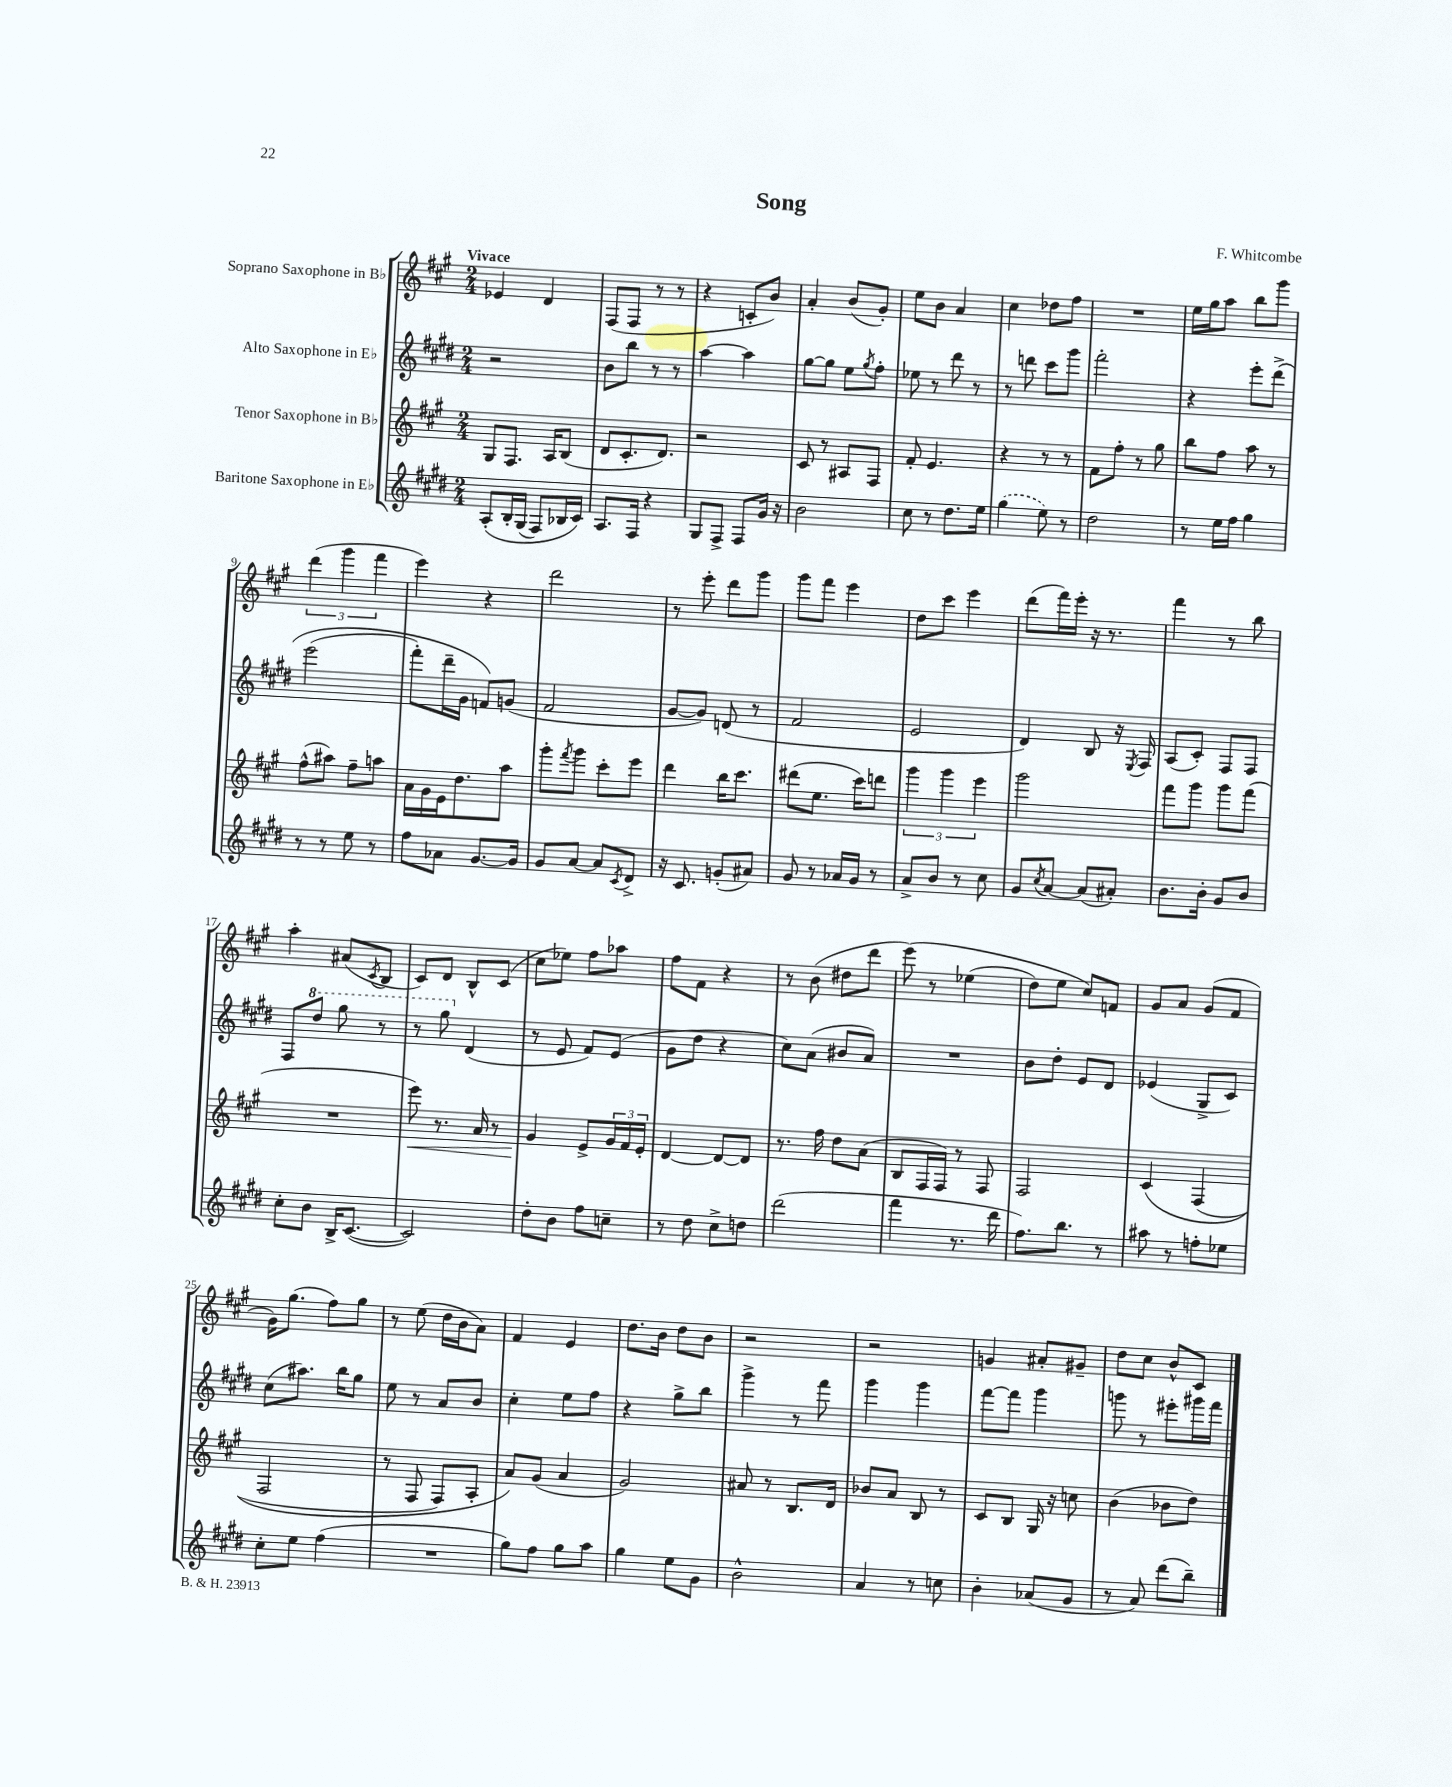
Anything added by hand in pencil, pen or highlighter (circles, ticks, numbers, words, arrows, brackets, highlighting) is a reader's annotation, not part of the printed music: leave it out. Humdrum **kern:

**kern	**kern	**dynam	**kern	**kern
*part4	*part3	*part3	*part2	*part1
*staff4	*staff3	*staff3	*staff2	*staff1
*I"Baritone Saxophone in E♭	*I"Tenor Saxophone in B♭	*	*I"Alto Saxophone in E♭	*I"Soprano Saxophone in B♭
*clefG2	*clefG2	*	*clefG2	*clefG2
*k[f#c#g#d#]	*k[f#c#g#]	*	*k[f#c#g#d#]	*k[f#c#g#]
*M2/4	*M2/4	*	*M2/4	*M2/4
=1	=1	=1	=1	=1
!	!	!	!	!LO:TX:a:B:t=Vivace
(8A'/L	8G#/L	.	2r	4e-X/
16B'/L	8.F#/J	.	.	.
(16G#/JJ	.	.	.	.
8F#/L)	.	.	.	4d/
.	16A/KL	.	.	.
16B-X/L	(8B/J	.	.	.
16c#/JJ)	.	.	.	.
=2	=2	=2	=2	=2
8.A/L	8d/L	.	8b\L	(8F#/L
.	8.c#'/	.	8bb\J	8F#/J
16F#/Jk	.	.	.	.
4r	.	.	8r	8r
.	8.d/J)	.	.	.
.	.	.	8r	8r
=3	=3	=3	=3	=3
8G#/L	2r	.	[4aa\	4r
8F#^/J	.	.	.	.
8F#/L	.	.	4aa\]	8cn'/L
16g#/Jk	.	.	.	8b/J)
16r	.	.	.	.
=4	=4	=4	=4	=4
2b\	8c#/	.	[8gg#\L	4a'/
.	8r	.	8gg#\J]	.
.	8A#X/L	.	8ee\L	(8b/L
.	.	.	8qgg#/	.
.	8F#/J	.	8ff#'\J	8g#'/J)
=5	=5	=5	=5	=5
8cc#\	8f#'/	.	8ee-X\	8ee\L
8r	4.e/	.	8r	8b\J
8.dd#\L	.	.	8ddd#\	4a/
.	.	.	8r	.
16ee\Jk	.	.	.	.
=6	=6	=6	=6	=6
(4gg#\	4r	.	8r	4cc#\
.	.	.	8dddn\	.
8ee\)	8r	.	8ccc#\L	8dd-X\L
8r	8r	.	8ggg#\J	8ff#\J
=7	=7	=7	=7	=7
2dd#\	8f#\L	.	2fff#'\	2r
.	8ff#'\J	.	.	.
.	8r	.	.	.
.	8gg#\	.	.	.
=8	=8	=8	=8	=8
8r	8bb\L	.	4r	16ee\LL
.	.	.	.	16gg#\J
16ee\LL	8ff#\J	.	.	8aa\J
16ff#\JJ	.	.	.	.
4gg#\	8aa\	.	8eee'\L	8bb\L
.	8r	.	(8ddd#^\J	8ggg#\J
!!LO:LB:g=z
=9	=9	=9	=9	=9
8r	(8ff#^^\L	.	(2eee\	(6ddd\
8r	8aa#X\J)	.	.	.
.	.	.	.	6ggg#\
8ee\	8ff#~\L	.	.	.
.	.	.	.	6fff#\
8r	8aan\J	.	.	.
=10	=10	=10	=10	=10
8ff#\L	16a\LL	.	8fff#'\L)	4eee\)
.	16g#\	.	.	.
8a-X\J	16e\J	.	16ddd#~\L	.
.	8.dd\	.	16g#\JJ	.
[8.g#/L	.	.	8fn/L)	4r
.	8aa\J	.	(8gn/J	.
16g#/Jk]	.	.	.	.
=11	=11	=11	=11	=11
8g#/L	8ggg#'\L	.	2f#/	2ddd\
.	8qfff#/	.	.	.
[8a/J	8ggg#\J	.	.	.
8a/L]	8ccc#'\L	.	.	.
8qc#/	.	.	.	.
8d#^/J	8eee\J	.	.	.
=12	=12	=12	=12	=12
16r	4ddd\	.	[8g#/L	8r
8.c#/	.	.	.	.
.	.	.	8g#/J])	8eee'\
(8gn'/L	16bb\KL	.	(8dn/	8ddd\L
.	8.ccc#\J	.	.	.
8a#X/J)	.	.	8r	8ggg#\J
=13	=13	=13	=13	=13
8g#/	(8ddd#X\L	.	2f#/	8ggg#\L
8r	8.ee\J	.	.	8fff#\J
16a-X/LL	.	.	.	4eee\
16g#/JJ	16ccc#\KL)	.	.	.
8r	8dddn\J	.	.	.
=14	=14	=14	=14	=14
8a^/L	6ggg#\	.	2e/	8dd\L
8b/J	.	.	.	8ccc#\J
.	6ggg#\	.	.	.
8r	.	.	.	4eee\
.	6eee\	.	.	.
8cc#\	.	.	.	.
=15	=15	=15	=15	=15
8g#/L	2ggg#\	.	4d#/)	(8ddd\L
8qcc#/	.	.	.	.
[8a/J	.	.	.	16fff#\L)
.	.	.	.	16eee'\JJ
(8a/L]	.	.	8B/	16r
.	.	.	.	8.r
8a#X'/J)	.	.	16r	.
.	.	.	8qE/	.
.	.	.	16F#/	.
=16	=16	=16	=16	=16
8.b\L	8fff#\L	.	(8A/L	4fff#\
.	8ggg#\J	.	8c#'/J)	.
16b'\Jk	.	.	.	.
8g#/L	8ggg#\L	.	8F#/L	8r
8b/J	(8fff#\J	.	8F#/J	8bb\
!!LO:LB:g=z
=17	=17	=17	=17	=17
8cc#'\L	2r	.	8F#/L	4aa'\
*	*	*	*8va	*
8b\J	.	.	8ddd#/J	.
16B^/KL	.	.	8ggg#\	(8a#X/L
([8.c#/J	.	.	.	.
.	.	.	.	8qc#/
.	.	.	8r	8B/J
=18	=18	=18	=18	=18
!	!	!LO:HP:b	!	!
2c#/])	8eee\)	<	8r	8c#/L)
.	8.r	.	8ggg#\	8d/J
*	*	*	*X8va	*
.	.	.	(4d#/	8B^^/L
.	16a/	.	.	.
.	8r	.	.	(8c#/J
=19	=19	=19	=19	=19
8dd#'\L	4g#/	.	8r	8cc#\L
8b\J	.	.	8e/	8ee-X\J)
8ff#\L	8e^/L	[	8f#/L)	8ff#\L
8ccn~\J	24g#/L	.	(8e/J	8aa-X\J
.	24f#/	.	.	.
.	24e'/JJ	.	.	.
=20	=20	=20	=20	=20
8r	[4d/	.	8g#\L	8ff#\L
8dd#\	.	.	8dd#\J	8f#\J
8cc#^\L	8d/L_	.	4r	4r
8ddn\J	8d/J]	.	.	.
=21	=21	=21	=21	=21
(2ddd#\	8.r	.	8cc#\L)	8r
.	.	.	(8a\J	(8b\
.	16ff#\	.	.	.
.	8dd\L	.	8b#X/L	8dd#X\L
.	(8a\J	.	8a/J)	8ddd\J
=22	=22	=22	=22	=22
4fff#\	8B/L	.	2r	(8eee\)
.	16F#/L	.	.	8r
.	16F#/JJ)	.	.	.
8.r	8r	.	.	(4ee-X\
.	8F#/	.	.	.
16ddd#\	.	.	.	.
=23	=23	=23	=23	=23
8.ff#\L)	2F#/	.	8b\L	8dd\L)
.	.	.	8dd#'\J	8ee\J
8.bb\J	.	.	.	.
.	.	.	8e/L	8cc#/L)
8r	.	.	8d#/J	8fn/J
=24	=24	=24	=24	=24
8aa#X\	(4c#/	.	(4e-X/	8g#/L
8r	.	.	.	8a/J
8ffn'\L	(4F#/	.	8G#^/L	(8g#/L
8ee-X\J	.	.	8c#/J)	8f#/J
!!LO:LB:g=z
=25	=25	=25	=25	=25
8cc#'\L	2F#/	.	(8cc#\L	16g#\KL)
.	.	.	.	(8.gg#\J
8ee\J	.	.	8.aa#X\J)	.
(4ff#\	.	.	.	8ff#\L)
.	.	.	16bb\KL	.
.	.	.	8gg#\J	8gg#\J
=26	=26	=26	=26	=26
2r	8r	.	8ee\	8r
.	8F#/	.	8r	(8ee\
.	8F#/L)	.	8a/L	16dd\LL
.	.	.	.	16b\J
.	8A'/J	.	8b/J	8a\J)
=27	=27	=27	=27	=27
8gg#\L)	8a/L)	.	4cc#'\	4f#/
8ff#\J	(8g#/J	.	.	.
8gg#\L	4a/	.	8ee\L	4e/
8aa\J	.	.	8ff#\J	.
=28	=28	=28	=28	=28
4gg#\	2g#/)	.	4r	8.dd\L
.	.	.	.	16b\Jk
8ee\L	.	.	8gg#^\L	8dd\L
8g#\J	.	.	8bb\J	8b\J
=29	=29	=29	=29	=29
2b^^\	8a#X/	.	4ggg#^\	2r
.	8r	.	.	.
.	8.B/L	.	8r	.
.	.	.	8fff#\	.
.	16d/Jk	.	.	.
=30	=30	=30	=30	=30
4a/	8b-X/L	.	4ggg#\	2r
.	8a/J	.	.	.
8r	8B/	.	4ggg#\	.
8ccn\	8r	.	.	.
=31	=31	=31	=31	=31
4b'\	8c#/L	.	[8fff#\L	4gn/
.	8B/J	.	8fff#\J]	.
(8a-X/L	16G#/	.	4ggg#\	8a#X'/L
.	16r	.	.	.
8g#/J	8ccn\	.	.	8g#X~/J
=32	=32	=32	=32	=32
8r	(4b\	.	8gggn\	8dd\L
8a/)	.	.	8r	8cc#\J
(8ddd#\L	8b-X\L	.	8eee#X'\L	8b^^/L
8bb~\J)	8dd\J)	.	16ggg#X\L	8c#/J
.	.	.	16fff#\JJ	.
==	==	==	==	==
*-	*-	*-	*-	*-
